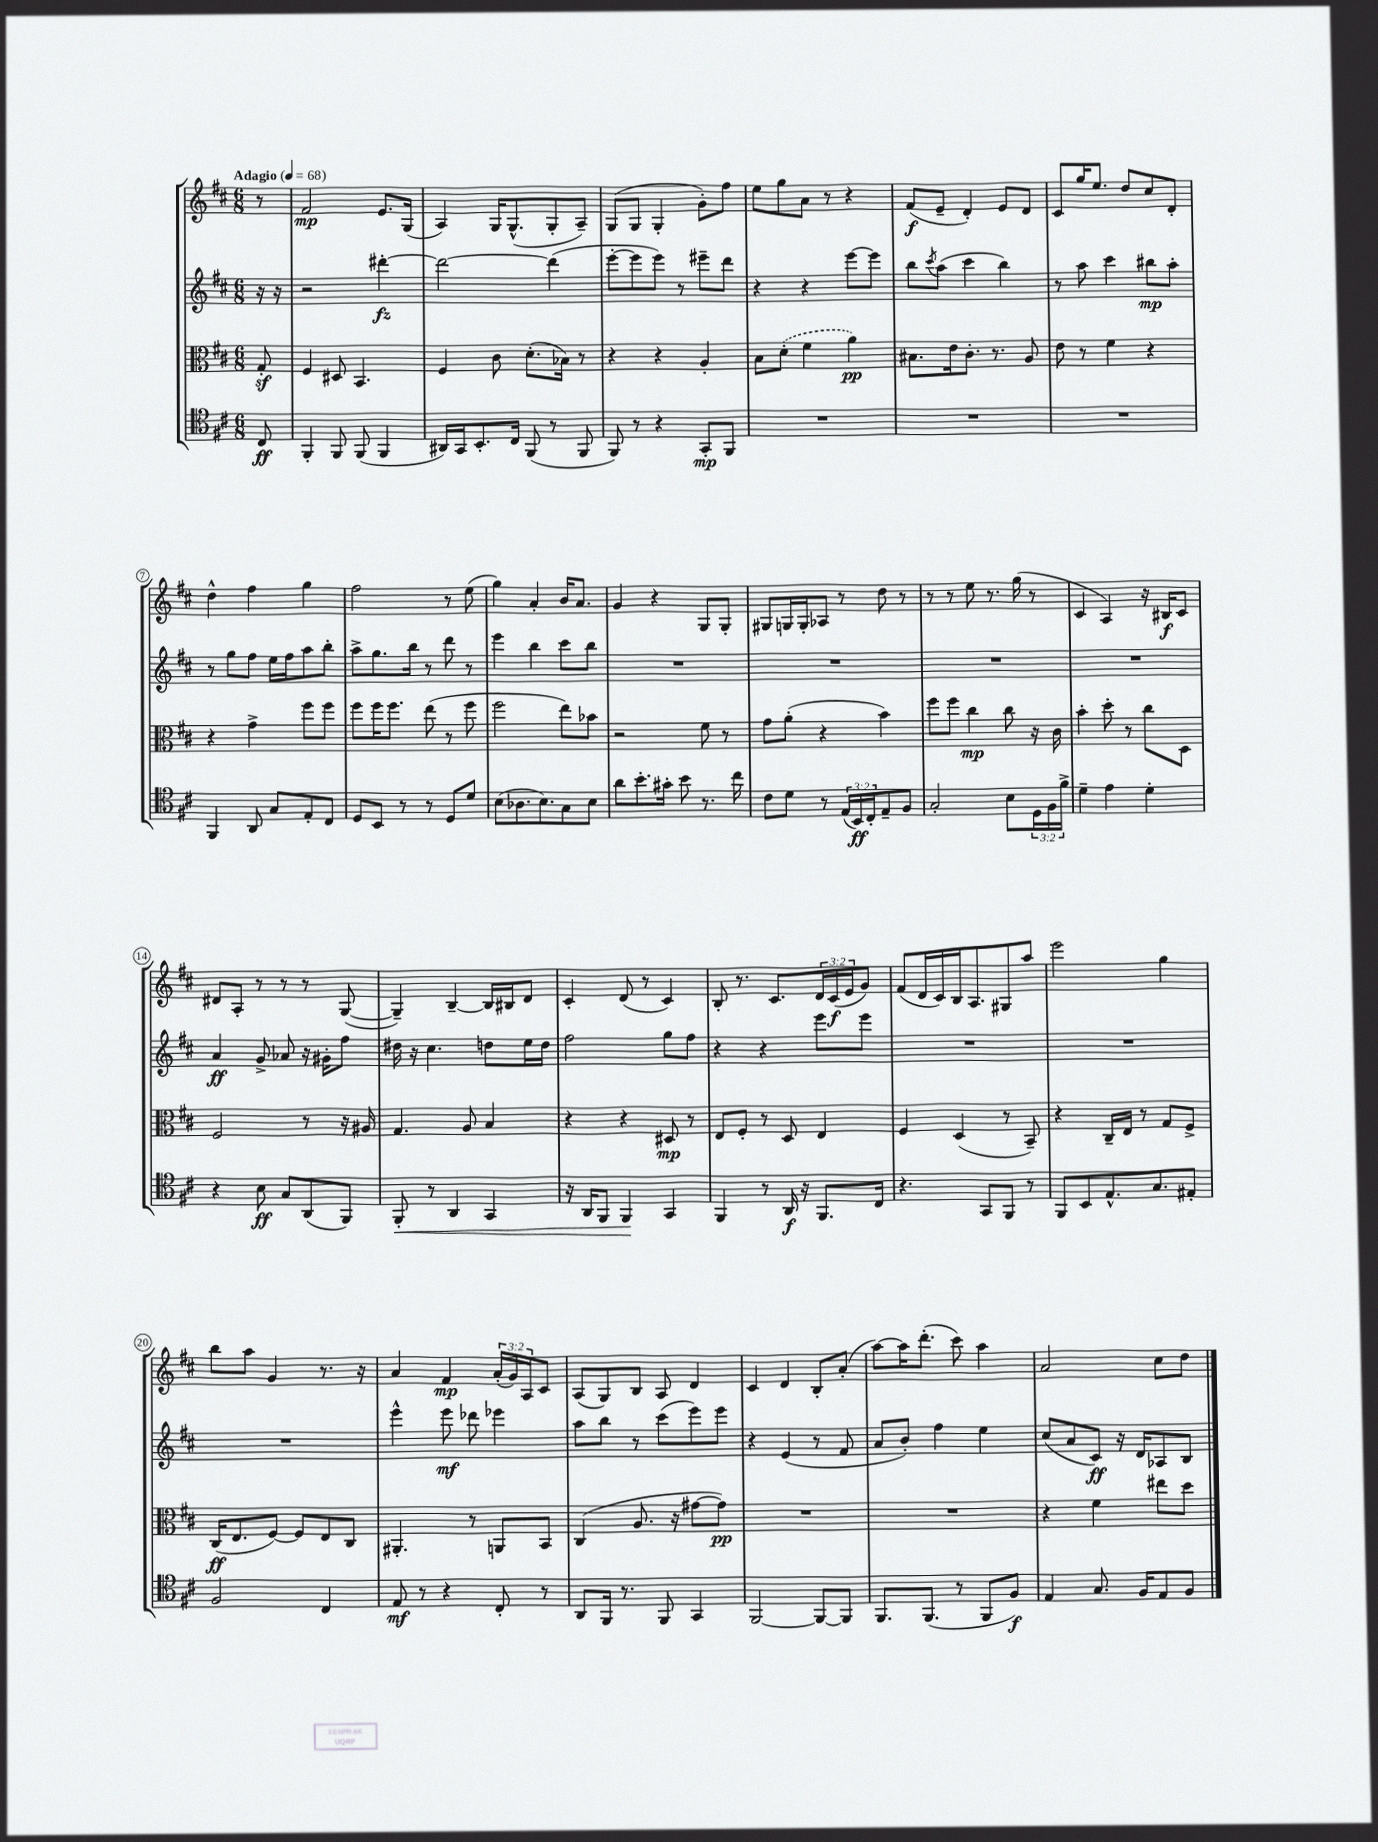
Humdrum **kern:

**kern	**dynam	**kern	**dynam	**kern	**dynam	**kern	**dynam
*part4	*part4	*part3	*part3	*part2	*part2	*part1	*part1
*staff4	*staff4	*staff3	*staff3	*staff2	*staff2	*staff1	*staff1
*clefC4	*	*clefC3	*	*clefG2	*	*clefG2	*
*k[f#c#]	*	*k[f#c#]	*	*k[f#c#]	*	*k[f#c#]	*
*M6/8	*	*M6/8	*	*M6/8	*	*M6/8	*
*MM68	*	*MM68	*	*MM68	*	*MM68	*
=	=	=	=	=	=	=	=
!	!	!	!	!	!	!LO:TX:a:B:t=Adagio	!
8C#/	ff	8Gz'/	.	16r	.	8r	.
.	.	.	.	16r	.	.	.
=1	=1	=1	=1	=1	=1	=1	=1
4FF#'/	.	4F#/	.	2r	.	2f#/	mp
8FF#/	.	8D#X/	.	.	.	.	.
(8FF#/	.	4.BB/	.	.	.	.	.
4FF#/	.	.	.	[4ddd#X'\	fz	8.e/L	.
.	.	.	.	.	.	(16G/Jk	.
=2	=2	=2	=2	=2	=2	=2	=2
16AA#X/LL)	.	4F#/	.	2ddd#\_	.	4A/)	.
16GG/J	.	.	.	.	.	.	.
8.BB'/	.	.	.	.	.	.	.
.	.	8c#\	.	.	.	16G/KL	.
16C#/Jk	.	.	.	.	.	(8.G^^/	.
(8FF#/	.	(8.d'\L	.	.	.	.	.
8r	.	.	.	(4ddd#\]	.	8G'/	.
.	.	16B-X\Jk)	.	.	.	.	.
8FF#/	.	8r	.	.	.	8A~/J)	.
=3	=3	=3	=3	=3	=3	=3	=3
8FF#/)	.	4r	.	[8eee'\L	.	(8G/L	.
8r	.	.	.	8eee\]	.	8G/J	.
4r	.	4r	.	8eee\J)	.	4G'/	.
.	.	.	.	8r	.	.	.
8GG'/L	mp	4A'/	.	8eee#X~\L	.	8g'\L)	.
8FF#/J	.	.	.	8ddd\J	.	8ff#\J	.
=4	=4	=4	=4	=4	=4	=4	=4
2.r	.	8B\L	.	4r	.	8ee\L	.
.	.	(8d'\J	.	.	.	8gg\	.
.	.	4f#\	.	4r	.	8a\J	.
.	.	.	.	.	.	8r	.
.	.	4a\)	pp	[8eee\L	.	4r	.
.	.	.	.	8eee\J]	.	.	.
=5	=5	=5	=5	=5	=5	=5	=5
2.r	.	8.B#X\L	.	8bb\L	.	(8f#/L	f
.	.	.	.	8qccc#/	.	.	.
.	.	.	.	(8aa\J	.	8e~/J	.
.	.	16e\k	.	.	.	.	.
.	.	8.c#'\J	.	4ccc#\	.	4d'/)	.
.	.	8.r	.	.	.	.	.
.	.	.	.	4bb\)	.	8e/L	.
.	.	8A/	.	.	.	8d/J	.
=6	=6	=6	=6	=6	=6	=6	=6
2.r	.	8e\	.	8r	.	8c#/L	.
.	.	8r	.	8aa\	.	16gg/K	.
.	.	.	.	.	.	8.ee/J	.
.	.	4f#\	.	4ccc#\	.	.	.
.	.	.	.	.	.	8dd/L	.
.	.	4r	.	8bb#X\L	mp	8cc#/	.
.	.	.	.	8aa'\J	.	8d'/J	.
!!LO:LB:g=z
=7	=7	=7	=7	=7	=7	=7	=7
4FF#/	.	4r	.	8r	.	4dd^^\	.
.	.	.	.	8gg\L	.	.	.
8AA/	.	4g^\	.	8ff#\J	.	4ff#\	.
8G/L	.	.	.	16ee\LL	.	.	.
.	.	.	.	16ff#\J	.	.	.
8E'/	.	8ff#\L	.	8aa\	.	4gg\	.
8C#/J	.	8ff#\J	.	8bb'\J	.	.	.
=8	=8	=8	=8	=8	=8	=8	=8
8D/L	.	8ff#\L	.	8aa^\L	.	2ff#\	.
8BB/J	.	16ff#\K	.	8.gg\	.	.	.
.	.	8.ff#\J	.	.	.	.	.
8r	.	.	.	.	.	.	.
.	.	.	.	16bb\Jk	.	.	.
8r	.	(8ee\	.	8r	.	.	.
8D/L	.	8r	.	8ddd\	.	8r	.
8d/J	.	8ff#\	.	8r	.	(8ee\	.
=9	=9	=9	=9	=9	=9	=9	=9
(8B\L	.	2ff#\	.	4eee\	.	4gg\)	.
8.A-X\	.	.	.	.	.	.	.
.	.	.	.	4bb\	.	4a'/	.
8.B\)	.	.	.	.	.	.	.
8G\	.	8ee\L)	.	8ccc#\L	.	16b/KL	.
.	.	.	.	.	.	8.a/J	.
8B\J	.	8b-X\J	.	8bb\J	.	.	.
=10	=10	=10	=10	=10	=10	=10	=10
8a\L	.	2r	.	2.r	.	4g/	.
8.b'\	.	.	.	.	.	.	.
.	.	.	.	.	.	4r	.
16g#X'\Jk	.	.	.	.	.	.	.
8b\	.	.	.	.	.	.	.
8.r	.	8f#\	.	.	.	8G/L	.
.	.	8r	.	.	.	8G'/J	.
16cc#\	.	.	.	.	.	.	.
=11	=11	=11	=11	=11	=11	=11	=11
8c#\L	.	8g\L	.	2.r	.	8G#X/L	.
8d\J	.	(8a'\J	.	.	.	16Gn/L	.
.	.	.	.	.	.	16G'/J	.
8r	.	4r	.	.	.	8A-X/J	.
(24E/LL	.	.	.	.	.	8r	.
24BB/)	ff	.	.	.	.	.	.
24C#'/J	.	.	.	.	.	.	.
8E~/	.	4b\)	.	.	.	8dd\	.
8F#/J	.	.	.	.	.	8r	.
=12	=12	=12	=12	=12	=12	=12	=12
2G'/	.	8ff#\L	.	2.r	.	8r	.
.	.	8ff#\J	.	.	.	8r	.
.	.	4cc#\	mp	.	.	8ee\	.
.	.	.	.	.	.	8.r	.
8B\L	.	8cc#\	.	.	.	.	.
.	.	.	.	.	.	(16gg\	.
24D\L	.	16r	.	.	.	8r	.
24F#\	.	.	.	.	.	.	.
.	.	16c#\	.	.	.	.	.
24f#^\JJ	.	.	.	.	.	.	.
=13	=13	=13	=13	=13	=13	=13	=13
4d~\	.	4b'\	.	2.r	.	4c#/	.
4e\	.	8dd'\	.	.	.	4A/)	.
.	.	8r	.	.	.	.	.
4d'\	.	8cc#\L	.	.	.	16r	.
.	.	.	.	.	.	16B#X/KL	f
.	.	8D\J	.	.	.	8c#/J	.
!!LO:LB:g=z
=14	=14	=14	=14	=14	=14	=14	=14
4r	.	2F#/	.	4a/	ff	8d#X/L	.
.	.	.	.	.	.	8A'/J	.
8B\	ff	.	.	8g^/	.	8r	.
8G/L	.	.	.	8a-X/	.	8r	.
(8AA/	.	8r	.	16r	.	8r	.
.	.	.	.	16g#X'\KL	.	.	.
8FF#/J)	.	16r	.	8ff#\J	.	([8G/	.
.	.	16A#X/	.	.	.	.	.
=15	=15	=15	=15	=15	=15	=15	=15
!	!LO:HP:b	!	!	!	!	!	!
8FF#'/	<	4.G/	.	16dd#X\	.	4G~/])	.
.	.	.	.	16r	.	.	.
8r	.	.	.	4.cc#\	.	.	.
4AA/	.	.	.	.	.	[4B~/	.
.	.	8A/	.	.	.	.	.
4GG/	.	4B/	.	8ddn\L	.	16B/LL]	.
.	.	.	.	.	.	16B#X/J	.
.	.	.	.	16ee\L	.	8d/J	.
.	.	.	.	16dd\JJ	.	.	.
=16	=16	=16	=16	=16	=16	=16	=16
16r	.	4r	.	2ff#\	.	4c#'/	.
16AA/KL	.	.	.	.	.	.	.
8FF#/J	.	.	.	.	.	.	.
4FF#/	.	4r	.	.	.	(8d/	.
.	.	.	.	.	.	8r	.
4GG/	[	8D#X/	mp	8gg\L	.	4c#/)	.
.	.	8r	.	8ff#\J	.	.	.
=17	=17	=17	=17	=17	=17	=17	=17
4FF#/	.	8E/L	.	4r	.	8B'/	.
.	.	8F#'/J	.	.	.	8.r	.
8r	.	8r	.	4r	.	.	.
.	.	.	.	.	.	8.c#/L	.
16AA/	f	8D/	.	.	.	.	.
16r	.	.	.	.	.	.	.
8.FF#/L	.	4E/	.	8eee\L	.	24d/L	.
.	.	.	.	.	.	(24c#/	f
.	.	.	.	.	.	24e/J	.
.	.	.	.	8eee\J	.	8g/J)	.
16C#/Jk	.	.	.	.	.	.	.
=18	=18	=18	=18	=18	=18	=18	=18
4.r	.	4F#/	.	2.r	.	(8f#/L	.
.	.	.	.	.	.	16d/L	.
.	.	.	.	.	.	16c#/)	.
.	.	(4D/	.	.	.	16B/J	.
.	.	.	.	.	.	8.A/	.
8GG/L	.	.	.	.	.	.	.
8FF#/J	.	8r	.	.	.	8G#X/	.
8r	.	8BB~/)	.	.	.	8aa/J	.
=19	=19	=19	=19	=19	=19	=19	=19
8FF#/L	.	4r	.	2.r	.	2eee\	.
8BB/	.	.	.	.	.	.	.
8.E^^/	.	16C#~/LL	.	.	.	.	.
.	.	16E/JJ	.	.	.	.	.
.	.	8r	.	.	.	.	.
8.G/	.	.	.	.	.	.	.
.	.	8G/L	.	.	.	4gg\	.
8E#X'/J	.	8F#^/J	.	.	.	.	.
!!LO:LB:g=z
=20	=20	=20	=20	=20	=20	=20	=20
2F#/	.	(16C#/KL	ff	2.r	.	8bb\L	.
.	.	8.E/	.	.	.	.	.
.	.	.	.	.	.	8aa\J	.
.	.	[8F#/J)	.	.	.	4g/	.
.	.	8F#/L]	.	.	.	.	.
4C#/	.	8E/	.	.	.	8.r	.
.	.	8C#/J	.	.	.	.	.
.	.	.	.	.	.	16r	.
=21	=21	=21	=21	=21	=21	=21	=21
8E/	mf	4.AA#X'/	.	4eee^^\	.	4a/	.
8r	.	.	.	.	.	.	.
4r	.	.	.	8eee\	mf	4f#/	mp
.	.	8r	.	8ddd-X\	.	.	.
8C#'/	.	8AAn/L	.	4eee-X\	.	(24a'/LL	.
.	.	.	.	.	.	24g/)	.
.	.	.	.	.	.	24A/J	.
8r	.	8BB/J	.	.	.	8c#/J	.
=22	=22	=22	=22	=22	=22	=22	=22
8AA/L	.	(4C#/	.	8aa\L	.	(8A/L	.
16FF#/Jk	.	.	.	8bb\J	.	8G/)	.
8.r	.	.	.	.	.	.	.
.	.	8.A/	.	8r	.	8B/J	.
8FF#/	.	.	.	(8ccc#\L	.	8A/	.
.	.	16r	.	.	.	.	.
4GG/	.	[8g#X\L	.	8eee\)	.	4d/	.
.	.	8g#\J])	pp	8eee\J	.	.	.
=23	=23	=23	=23	=23	=23	=23	=23
[2FF#/	.	2.r	.	4r	.	4c#/	.
.	.	.	.	(4e/	.	4d/	.
8FF#/L_	.	.	.	8r	.	8B'/L	.
8FF#/J]	.	.	.	8f#/	.	(8a'/J	.
=24	=24	=24	=24	=24	=24	=24	=24
8.FF#/L	.	2.r	.	8a/L	.	[8aa\L)	.
.	.	.	.	8b'/J)	.	16aa\K]	.
(8.FF#/J	.	.	.	.	.	(8.ddd'\J	.
.	.	.	.	4ff#\	.	.	.
8r	.	.	.	.	.	8ccc#\)	.
8FF#/L	.	.	.	4ee\	.	4aa\	.
8F#/J)	f	.	.	.	.	.	.
=25	=25	=25	=25	=25	=25	=25	=25
4E/	.	4r	.	(8cc#/L	.	2a/	.
.	.	.	.	8a/	.	.	.
8.G/	.	4f#\	.	8c#/J)	ff	.	.
.	.	.	.	16r	.	.	.
16F#/KL	.	.	.	16d/KL	.	.	.
8E/	.	8ee#X\L	.	8A-X/	.	8cc#\L	.
8F#/J	.	8dd\J	.	8B/J	.	8dd\J	.
==	==	==	==	==	==	==	==
*-	*-	*-	*-	*-	*-	*-	*-
